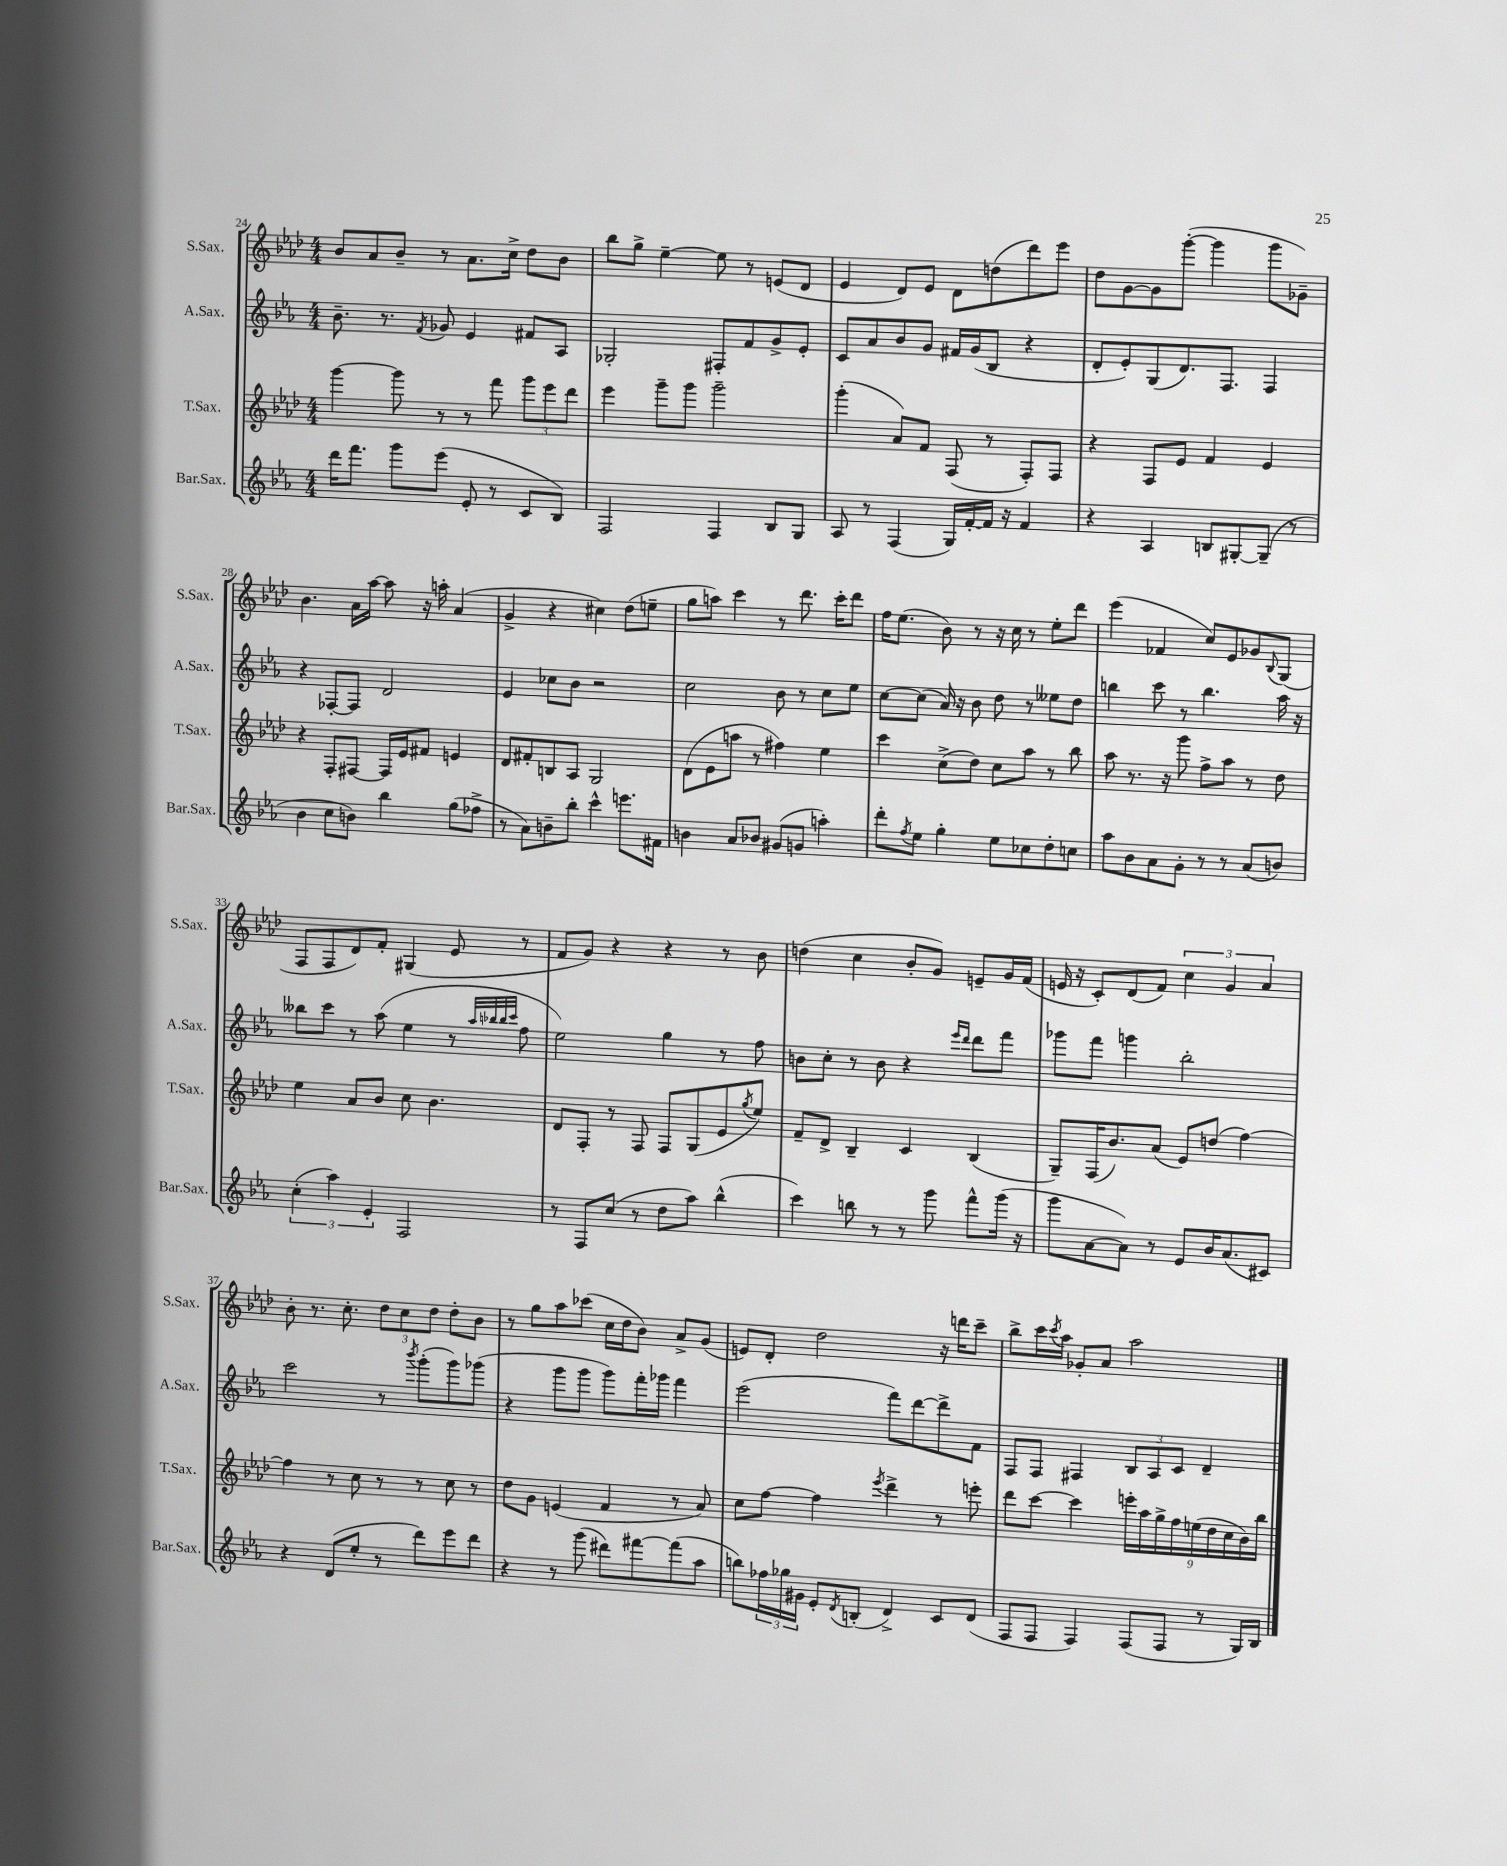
<<
\new StaffGroup <<
\new Staff = "s0" \with { instrumentName = "S.Sax." shortInstrumentName = "S.Sax." } {
    \clef treble \key aes \major \numericTimeSignature \time 4/4
    bes'8 aes'8 bes'8-- r8 aes'8. c''16-> des''8 bes'8 |
    bes''8 g''8-> ees''4~-- ees''8 r8 e'8( des'8 |
    ees'4 des'8) ees'8 des'8 d''8( des'''8) ees'''8 |
    des''8 g'8~ g'8 g'''8~-.( g'''4 g'''8 ges'8--) |
    bes'4. aes'16 aes''16~ aes''8 r16 a''16-. aes'4( |
    g'4-> r4 cis''4) des''8( e''8-- |
    g''8 a''8) c'''4 r8 des'''8. c'''16-. des'''8 |
    f''16 ees''8.( bes'8) r8 r16 c''16 r8 ees''8-. des'''8 |
    ees'''4( fes'4 c''8) ees'8 ges'8 \appoggiatura { bes8 } g8( |
    f8 f8 des'8) f'8-. gis4( ees'8 r8 |
    f'8 g'8) r4 r4 r8 bes'8 |
    d''4( c''4 bes'8-. g'8) e'8-- g'16 f'16( |
    e'16 r16 c'8-.) des'8( f'8) \tuplet 3/2 { c''4 g'4 aes'4 } |
    bes'8-. r8. c''8.-. \tuplet 3/2 { des''8 c''8 des''8 } des''8-. bes'8 |
    r8 g''8 aes''8 ces'''8( c''16 des''16 bes'8) aes'8-> g'8( |
    e'8) des'8-. des''2 r16 d'''16 c'''8-- |
    bes''8-> c'''16 \acciaccatura { c'''8 } aes''16 ges'8-. aes'8 aes''2 \bar "|." |
}
\new Staff = "s1" \with { instrumentName = "A.Sax." shortInstrumentName = "A.Sax." } {
    \clef treble \key ees \major \numericTimeSignature \time 4/4
    bes'8.-- r8. \acciaccatura { f'8 } ges'8 ees'4 fis'8 aes8 |
    ges2-. fis8-. f'8 g'8-> ees'8-. |
    c'8 aes'8 bes'8 g'8 fis'16 g'16( bes8 r4 |
    d'8-. ees'8-.) g8( d'8.) f8. f4 |
    r4 fes8~-. fes8 d'2 |
    ees'4 ces''8 bes'8 r2 |
    c''2 bes'8 r8 c''8 ees''8 |
    c''8~ c''8( aes'16) r16 bes'8 d''8 r8 eeses''8 d''8 |
    b''4 c'''8 r8 b''4. aes''16 r16 |
    beses''8 c'''8 r8 aes''8( ees''4 r8 \grace { aes''32 bes''32 bes''32 c'''32 } f''8 |
    ees''2) g''4 r8 f''8 |
    b'8 c''8-. r8 b'8 r4 \grace { ees'''16 d'''16 } d'''8 f'''8 |
    ges'''8 f'''8 g'''4 bes''2-. |
    c'''2 r8 \acciaccatura { bes'''8 } g'''8-.( g'''8) ges'''8( |
    r4 g'''8 g'''8 g'''8) f'''16-. ges'''16 f'''4 |
    ees'''2( f'''8) d'''8~ d'''8-> f'8 |
    f8 f8 fis4 \tuplet 3/2 { bes8 aes8 c'8 } d'4-- \bar "|." |
}
\new Staff = "s2" \with { instrumentName = "T.Sax." shortInstrumentName = "T.Sax." } {
    \clef treble \key aes \major \numericTimeSignature \time 4/4
    g'''4~ g'''8 r8 r8 f'''8 \tuplet 3/2 { g'''8 ees'''8 des'''8 } |
    ees'''4 g'''8-- g'''8 g'''2-- |
    g'''4-.( aes'8) f'8 f8( r8 f8-.) f8 |
    r4 f8 ees'8 f'4 ees'4 |
    r4 f8-. fis8~ fis16 ees'16 fis'8 e'4 |
    des'8 fis'8-. b8 aes8 g2 |
    des'8( ees'8 a''8 r8 fis''4) ees''4 |
    c'''4 c''8->( des''8) c''8 aes''8 r8 bes''8 |
    aes''8 r8. r16 g'''8 f''8-> aes''8 r8 des''8 |
    ees''4 aes'8 bes'8 c''8 bes'4. |
    des'8 f8-. r8 f8 f8 g8( ees'8 \acciaccatura { g''8 } ees''8) |
    f'8-- des'8-> bes4-- c'4 bes4( |
    g8--) f16( bes'8.) aes'8( ees'8) d''8( f''4~) |
    f''4 r8 c''8 r8 r8 c''8 r8 |
    des''8 g'8 e'4( f'4 r8 aes'8) |
    c''8 f''8~ f''4 \acciaccatura { ees'''8 } des'''4-> r8 e'''8-. |
    des'''8 c'''8~ c'''4 \tuplet 9/8 { e'''16-. aes''16 g''16-> f''16 e''16( des''16 c''16 bes'16) bes''16 } \bar "|." |
}
\new Staff = "s3" \with { instrumentName = "Bar.Sax." shortInstrumentName = "Bar.Sax." } {
    \clef treble \key ees \major \numericTimeSignature \time 4/4
    d'''16 f'''8. g'''8 ees'''8( ees'8-. r8 c'8 bes8) |
    f2 f4 bes8 g8 |
    aes8 r8 f4( g16) f'16~-. f'16 r16 f'4 |
    r4 aes4 b8 gis8~-. gis8--( r8 |
    bes'4 c''8 b'8) bes''4 g''8( fes''8-> |
    r8 aes'8) b'8-- bes''8-. c'''4-^ e'''8. fis'16 |
    b'4 aes'8 bes'8 gis'8( g'8 a''4-.) |
    d'''8-. \acciaccatura { f''8 } ees''8 g''4-. ees''8 ces''8 d''8-. c''8 |
    aes''8 bes'8 aes'8 g'8-. r8 r8 aes'8( b'8) |
    \tuplet 3/2 { c''4-.( aes''4) ees'4-. } f2 |
    r8 f8 c''8( r8 d''8 aes''8) bes''4-^( |
    c'''4) b''8 r8 r8 g'''8 f'''8-^ g'''16( r16 |
    g'''8 aes'8~ aes'8) r8 ees'8 bes'16 aes'8.( cis'8) |
    r4 d'8( ees''8-. r8 d'''8) ees'''8 d'''8 |
    r4 r8 g'''8( dis'''8) fis'''8~ fis'''8( aes''8 |
    b''8) \tuplet 3/2 { fes''16 ges''16 gis'16 } ees'8-. \acciaccatura { d'8 } b8-.( d'4->) c'8 d'8( |
    f8 f8 f4) f8( f8 r8 g16) bes16 \bar "|." |
}
>>
>>
\layout { \context { \Score currentBarNumber = #24 } }
